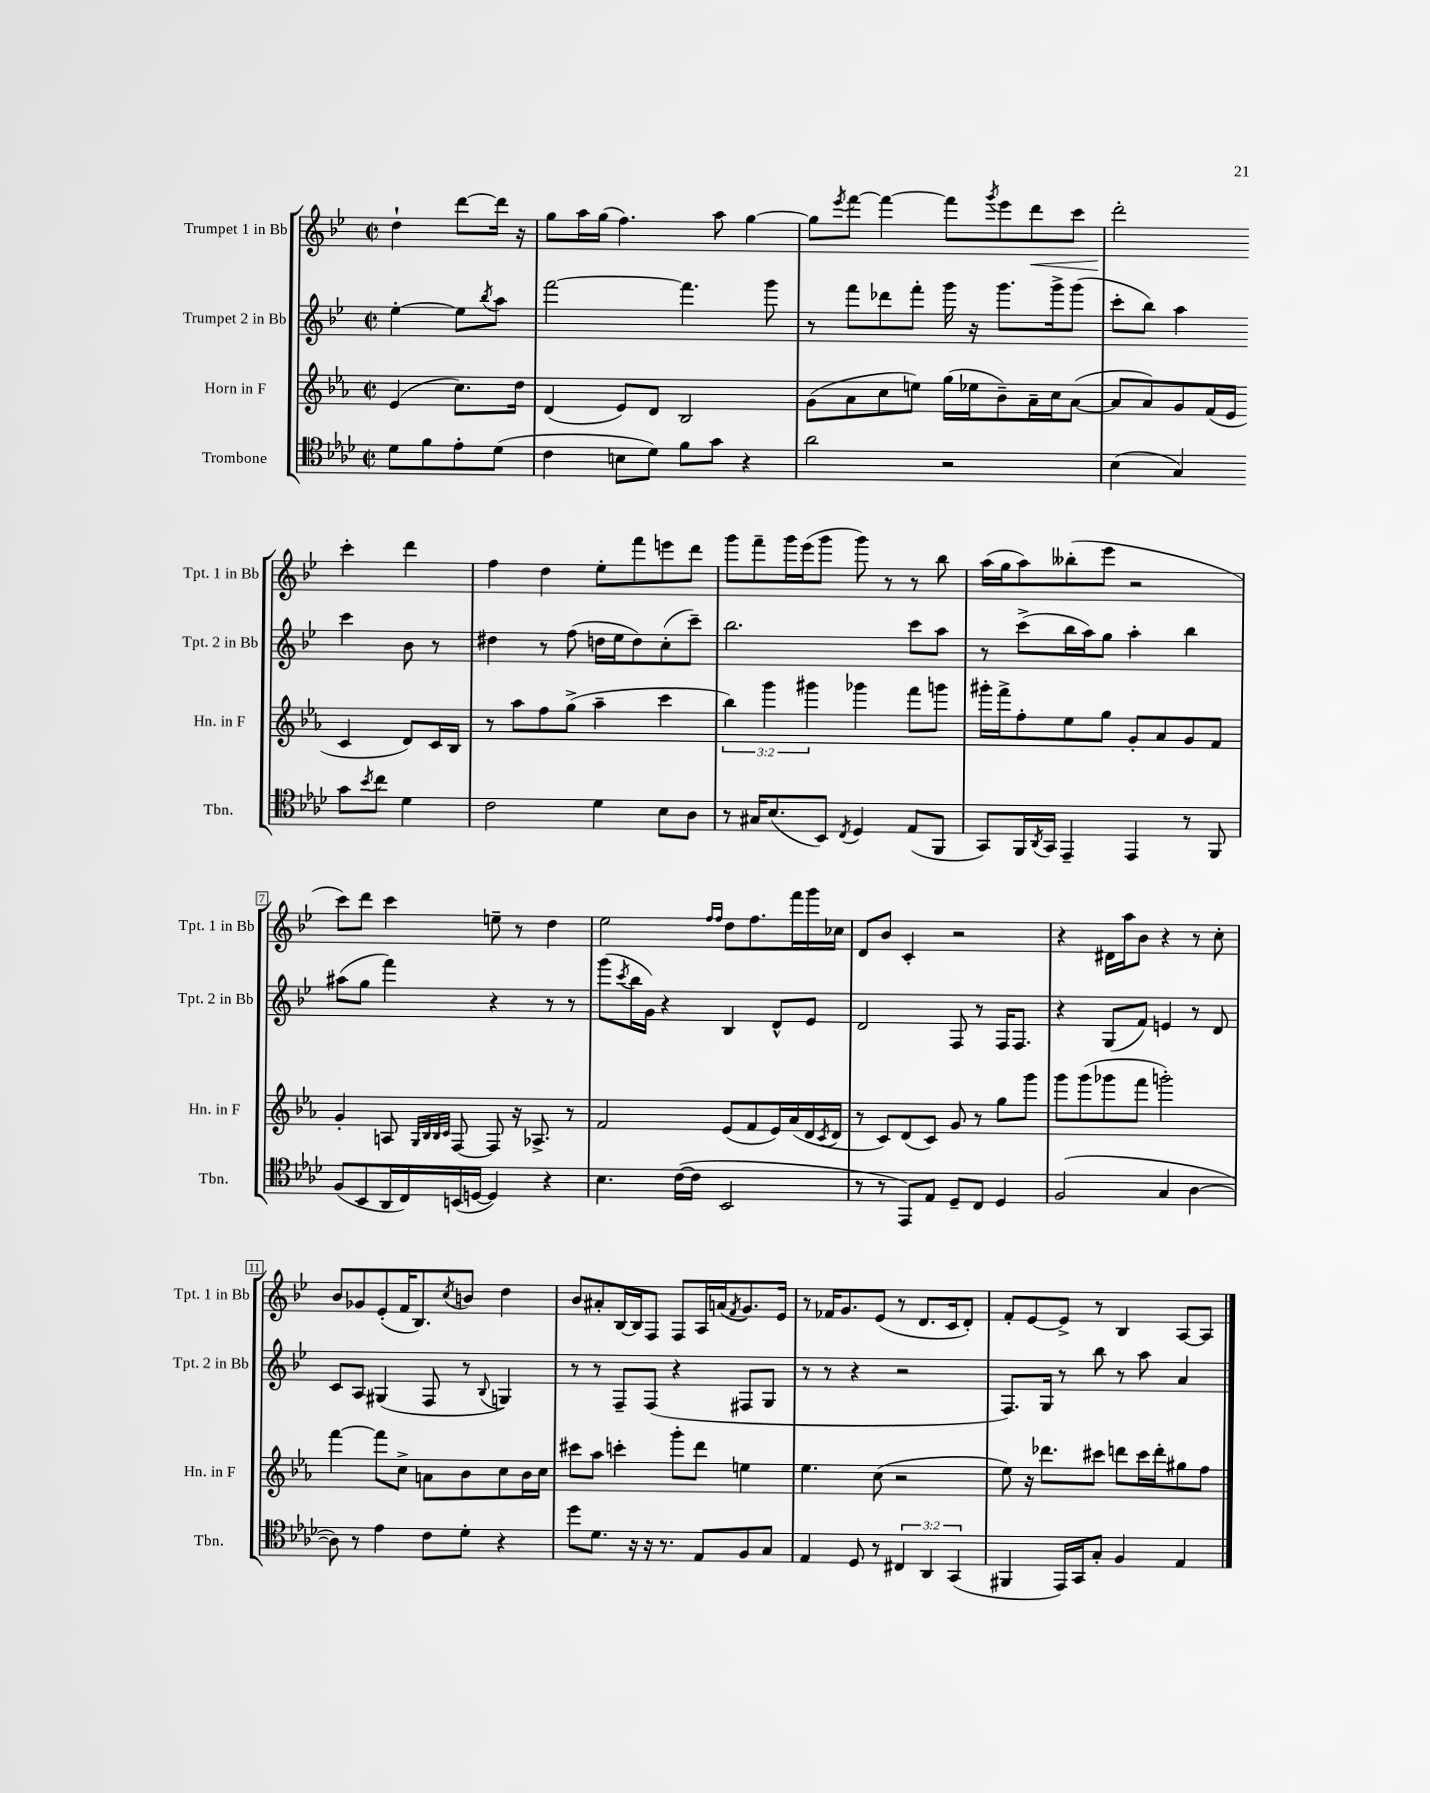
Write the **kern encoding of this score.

**kern	**kern	**kern	**kern
*staff4	*staff3	*staff2	*staff1
*clefC4	*clefG2	*clefG2	*clefG2
*k[b-e-a-d-]	*k[b-e-a-]	*k[b-e-]	*k[b-e-]
*M2/2	*M2/2	*M2/2	*M2/2
*met(c|)	*met(c|)	*met(c|)	*met(c|)
8d-	(4e-	[4ee-'	4dd`
8f	.	.	.
8e-'	8.cc)	8ee-]	[8ddd
.	.	8qbb-	.
(8d-	.	8aa	16ddd]
.	16dd	.	16r
=	=	=	=
4c	(4d	[2fff	8gg
.	.	.	16aa
.	.	.	(16gg
8B	8e-)	.	4.ff)
8d-)	8d	.	.
8f	2B-	4.fff]	.
8g	.	.	8aa
4r	.	.	[4gg
.	.	8ggg	.
=	=	=	=
2a-	(8g	8r	8gg]
.	.	.	8qeee-
.	8a-	8fff	[8fff
.	8cc	8ddd-	4fff_
.	8ee)	8fff'	.
2r	(16gg	16ggg	8fff]
.	16ee-	16r	.
.	.	.	8qggg
.	8b-~)	8.ggg	8eee-
.	16a-~	.	8ddd
.	16cc	16ggg^	.
.	([8a-	(8ggg	8ccc
=	=	=	=
(4B-	8a-]	8ccc'	2ddd'
.	8a-)	8bb-)	.
4G)	8g	4aa	.
.	(16f	.	.
.	16e-	.	.
8g	4c	4ccc	4ccc'
8qb-	.	.	.
8cc	.	.	.
4d-	8d)	8b-	4ddd
.	16c	8r	.
.	16B-	.	.
=	=	=	=
2c	8r	4dd#	4ff
.	8aa-	.	.
.	8ff	8r	4dd
.	(8gg^	(8ff	.
4d-	4aa-~	16dd	8ee-'
.	.	16ee-	.
.	.	8dd)	8fff
8B-	4ccc	(8cc'	8eee
8A-	.	8ccc~)	8ddd
=	=	=	=
8r	6bb-)	2.bb-	8ggg
16G#	.	.	8fff~
.	6ggg	.	.
(8.B-	.	.	.
.	.	.	16ggg
.	.	.	(16eee-
.	6ggg#	.	.
8BB-)	.	.	8ggg
8qC	.	.	.
4D-	4ggg-	.	8ggg)
.	.	.	8r
(8E-	8fff	8ccc	8r
8FF	8ggg	8aa	8bb-
=	=	=	=
8GG)	16ggg#'	8r	(16aa
.	16fff^	.	16gg
16FF	8ff'	(8ccc^	8aa)
8qAA-	.	.	.
16GG	.	.	.
4EE-~	8ee-	16bb-	(8bb--'
.	.	16aa)	.
.	8gg	8gg	8eee-
4EE-	8g'	4aa'	2r
.	8a-	.	.
8r	8g	4bb-	.
8FF	8f	.	.
=	=	=	=
(8F	4g'	(8aa#	8ccc)
8BB-	.	8gg	8ddd
16AA-	8A	4fff)	4ccc
16C)	.	.	.
.	32qqG	.	.
.	32qqB-	.	.
.	32qqB-	.	.
.	32qqc	.	.
(16BB	[8F	.	.
[16D	.	.	.
4D])	8F]	4r	8ee~
.	16r	.	8r
.	8.A-^	.	.
4r	.	8r	4dd
.	8r	8r	.
=	=	=	=
4.B-	2f	(8ggg	2ee-
.	.	8qccc	.
.	.	16bb-	.
.	.	16g)	.
.	.	4r	.
([16c	.	.	.
16c]	.	.	.
.	.	.	16qqff
.	.	.	16qqff
2BB-	(8e-	4B-	8dd
.	8f	.	8.ff
.	16e-)	8d^^	.
.	(16a-	.	16fff
.	16d	8e-	16ggg
.	8qc	.	.
.	16d	.	16cc-
=	=	=	=
8r	8r	2d	8d
8r	8c)	.	8b-
8EE-)	(8d	.	4c'
8E-	8c)	.	.
8D-~	8g	8F	2r
8C	8r	8r	.
4D-	8gg	16F	.
.	.	8.F	.
.	8ggg	.	.
=	=	=	=
(2F	8ggg	4r	4r
.	(8ggg	.	.
.	8ggg-	(8G	16d#
.	.	.	16aa
.	8fff	8f)	8b-
4G	2ggg')	4e	4r
[4A-	.	8r	8r
.	.	8d	8cc'
=	=	=	=
8A-])	[4fff	8c	8b-
8r	.	8A	8g-
4e-	8fff]	(4G#	(8e-'
.	8cc^	.	16f
.	.	.	8.B-)
8c	8a	8F	.
.	.	.	8qcc
8d-'	8b-	8r	8b
.	.	8qqB-	.
4r	8cc	4G)	4dd
.	16b-	.	.
.	16cc	.	.
=	=	=	=
8dd-	8ccc#	8r	8b-
8.d-	8aa-	8r	8a#'
.	4ccc'	8F~	[16B-
16r	.	.	16B-]
16r	.	(8F	8F
8.r	.	.	.
.	8ggg'	4r	8F
8E-	8ddd	.	16A
.	.	.	(16a
.	.	.	8qf
8F	4ee	8F#	8.g)
8G	.	8G	.
.	.	.	16e-
=	=	=	=
4E-	4.ee-	8r	8r
.	.	8r	16f-
.	.	.	8.g
8D-	.	4r	.
8r	(8cc	.	(8e-
6C#	2r	2r	8r
.	.	.	8.d
6AA-	.	.	.
.	.	.	16c
(6GG	.	.	.
.	.	.	8d')
=	=	=	=
4FF#	8ee-)	8.F)	8f'
.	16r	.	[8e-
.	8.ddd-	16G	.
16EE-)	.	8r	8e-^]
16GG	.	.	.
8G'	8ccc#	8bb-	8r
4F	8ddd	8r	4B-
.	16ccc#	8aa	.
.	16ddd'	.	.
4E-	8gg#	4a	[8A
.	8ff	.	8A]
==	==	==	==
*-	*-	*-	*-
